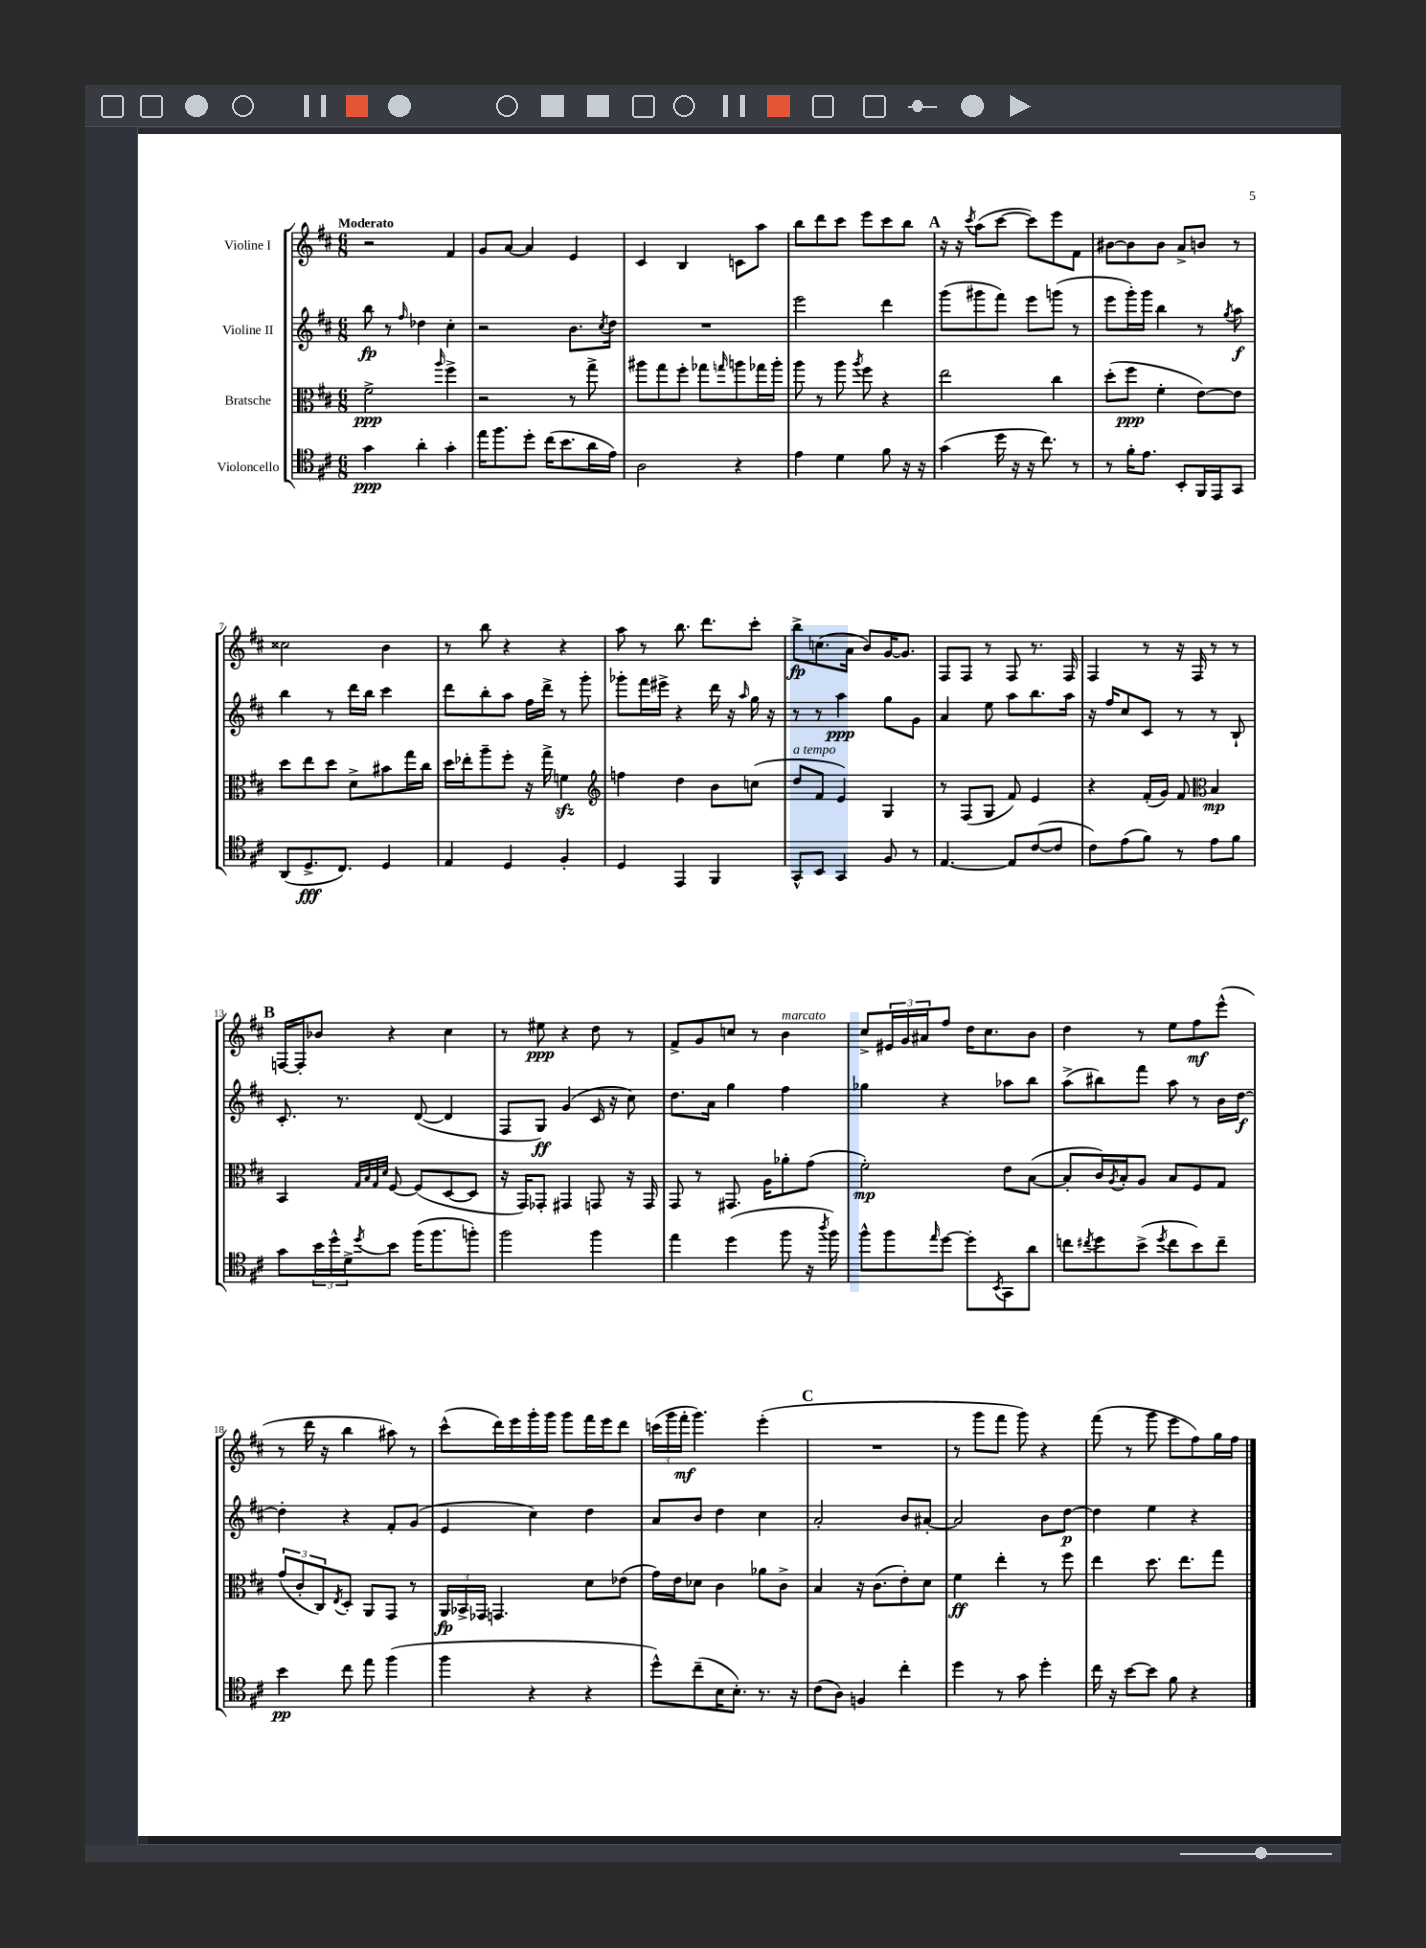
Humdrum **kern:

**kern	**dynam	**kern	**dynam	**kern	**dynam	**kern	**dynam
*part4	*part4	*part3	*part3	*part2	*part2	*part1	*part1
*staff4	*staff4	*staff3	*staff3	*staff2	*staff2	*staff1	*staff1
*I"Violoncello	*	*I"Bratsche	*	*I"Violine II	*	*I"Violine I	*
*clefC4	*	*clefC3	*	*clefG2	*	*clefG2	*
*k[f#c#]	*	*k[f#c#]	*	*k[f#c#]	*	*k[f#c#]	*
*M6/8	*	*M6/8	*	*M6/8	*	*M6/8	*
=1	=1	=1	=1	=1	=1	=1	=1
!	!	!	!	!	!	!LO:TX:a:B:t=Moderato	!
4g\	ppp	2f#^\	ppp	8bb\	fp	2r	.
.	.	.	.	8r	.	.	.
.	.	.	.	16qqff#/	.	.	.
4a'\	.	.	.	4dd-X\	.	.	.
.	.	16qqaa/	.	.	.	.	.
4g'\	.	4ff#^\	.	4cc#'\	.	4f#/	.
=2	=2	=2	=2	=2	=2	=2	=2
16ee\KL	.	2r	.	2r	.	8g/L	.
8.ff#\	.	.	.	.	.	.	.
.	.	.	.	.	.	[8a/J	.
8dd'\J	.	.	.	.	.	4a/]	.
(16cc#\KL	.	.	.	.	.	.	.
8.b\	.	.	.	.	.	.	.
.	.	8r	.	8.b\L	.	4e/	.
16a\L	.	8gg^\	.	.	.	.	.
.	.	.	.	8qcc#/	.	.	.
16e\JJ)	.	.	.	16dd\Jk	.	.	.
=3	=3	=3	=3	=3	=3	=3	=3
2A\	.	8aa#X\L	.	2.r	.	4c#/	.
.	.	8gg\	.	.	.	.	.
.	.	8ff#'\J	.	.	.	4B/	.
.	.	8gg-X\L	.	.	.	.	.
.	.	16qqggn/	.	.	.	.	.
4r	.	8aan\	.	.	.	8cn\L	.
.	.	16gg-X\L	.	.	.	8aa\J	.
.	.	16aa'\JJ	.	.	.	.	.
=4	=4	=4	=4	=4	=4	=4	=4
4e\	.	8aa\	.	2eee\	.	8bb\L	.
.	.	8r	.	.	.	8ddd\	.
4d\	.	8aa\	.	.	.	8ccc#\J	.
.	.	8qaa/	.	.	.	.	.
.	.	8ff#\	.	.	.	8eee\L	.
8f#\	.	4r	.	4ddd\	.	8ccc#\	.
16r	.	.	.	.	.	8bb\J	.
16r	.	.	.	.	.	.	.
!!LO:REH:place=s1:t=A
=5	=5	=5	=5	=5	=5	=5	=5
(4g\	.	2ee\	.	(8ggg\L	.	16r	.
.	.	.	.	.	.	16r	.
.	.	.	.	.	.	8qccc#/	.
.	.	.	.	8ggg#X\	.	(8aa\L	.
16dd\	.	.	.	8fff#\J)	.	[8ccc#\J	.
16r	.	.	.	.	.	.	.
16r	.	.	.	8eee\L	.	8ccc#\L])	.
8.cc#\)	.	.	.	.	.	.	.
.	.	4cc#\	.	(8gggn\J	.	8eee\	.
8r	.	.	.	8r	.	8f#\J	.
=6	=6	=6	=6	=6	=6	=6	=6
8r	.	(8dd'\L	.	8eee\L	.	[8b#X\L	.
16f#'\KL	.	8ff#\J	ppp	16ggg'\L)	.	8b#\]	.
8.e\J	.	.	.	16ggg\JJ	.	.	.
.	.	4f#'\	.	4bb\	.	8b#\J	.
8BB'/L	.	.	.	.	.	8a^/L	.
16FF#/L	.	[8e\L)	.	8r	.	8bn/J	.
16EE/J	.	.	.	.	.	.	.
.	.	.	.	8qgg/	.	.	.
8GG/J	.	8e\J]	.	8aa\	f	8r	.
!!LO:LB:g=z
=7	=7	=7	=7	=7	=7	=7	=7
(8AA/L	.	8dd\L	.	4bb\	.	2cc##X\	.
8.D^/	fff	8ee\	.	.	.	.	.
.	.	8dd\J	.	8r	.	.	.
8.C#/J)	.	.	.	.	.	.	.
.	.	8d^\L	.	16ddd\LL	.	.	.
.	.	.	.	16bb\JJ	.	.	.
4D/	.	8b#X\	.	4ccc#\	.	4b\	.
.	.	16gg\L	.	.	.	.	.
.	.	16cc#\JJ	.	.	.	.	.
=8	=8	=8	=8	=8	=8	=8	=8
4E/	.	16dd\LL	.	8ddd\L	.	8r	.
.	.	16ee-X'\J	.	.	.	.	.
.	.	8aa~\	.	8bb'\	.	8bb\	.
4D/	.	8ff#'\J	.	8aa\J	.	4r	.
.	.	16r	.	16ff#\LL	.	.	.
.	.	16gg^\	.	16ddd^\JJ	.	.	.
4F#'/	.	4fnzz\	.	8r	.	4r	.
.	.	.	.	8ggg'\	.	.	.
=9	=9	=9	=9	=9	=9	=9	=9
*	*	*clefG2	*	*	*	*	*
4D/	.	4ffn\	.	8ggg-X'\L	.	8aa\	.
.	.	.	.	16fff#\L	.	8r	.
.	.	.	.	16eee#X^\JJ	.	.	.
4EE/	.	4dd\	.	4r	.	8.bb\	.
.	.	.	.	.	.	8.ddd\L	.
4FF#/	.	8b\L	.	16ddd\	.	.	.
.	.	.	.	16r	.	.	.
.	.	.	.	16qqaa/	.	.	.
.	.	(8ccn\J	.	16gg\	.	8ccc#'\J	.
.	.	.	.	16r	.	.	.
=10	=10	=10	=10	=10	=10	=10	=10
!	!	!LO:TX:a:i:t=a tempo	!	!	!	!	!
8GG^^/L	.	8dd/L	.	8r	.	8bb^\L	fp
8BB/J	.	8f#/J	.	8r	.	(8.ccn\	.
4GG/	.	4e/)	.	4aa\	ppp	.	.
.	.	.	.	.	.	16a\Jk	.
.	.	.	.	.	.	8b/L)	.
8F#/	.	4G/	.	8gg\L	.	[16g/K	.
.	.	.	.	.	.	8.g/J]	.
8r	.	.	.	8g\J	.	.	.
=11	=11	=11	=11	=11	=11	=11	=11
[4.E/	.	8r	.	4a/	.	8F#/L	.
.	.	(8F#/L	.	.	.	8F#/J	.
.	.	8G/J	.	8ee\	.	8r	.
8E/L]	.	8f#/)	.	8aa\L	.	8F#/	.
([8c#/	.	4e/	.	8.bb\	.	8.r	.
8c#/J]	.	.	.	.	.	.	.
.	.	.	.	16aa\Jk	.	16F#/	.
=12	=12	=12	=12	=12	=12	=12	=12
8c#\L)	.	4r	.	16r	.	4F#/	.
.	.	.	.	16ff#/KL	.	.	.
(8e\	.	.	.	8cc#/	.	.	.
8f#\J)	.	(16f#'/LL	.	8c#/J	.	8r	.
.	.	16g/JJ)	.	.	.	.	.
8r	.	8f#/	.	8r	.	16r	.
.	.	.	.	.	.	16F#/	.
*	*	*clefC3	*	*	*	*	*
8e\L	.	4B/	mp	8r	.	8r	.
8f#\J	.	.	.	8B`/	.	8r	.
!!LO:LB:g=z
!!LO:REH:place=s1:t=B
=13	=13	=13	=13	=13	=13	=13	=13
8g\L	.	4BB/	.	8.c#'/	.	[16Fn/LL	.
.	.	.	.	.	.	16F'/J]	.
24b\L	.	.	.	.	.	8b-X/J	.
24dd^^\	.	.	.	.	.	.	.
.	.	.	.	8.r	.	.	.
24d^\J	.	.	.	.	.	.	.
.	.	32qqG/LLL	.	.	.	.	.
.	.	32qqB/	.	.	.	.	.
.	.	32qqG/	.	.	.	.	.
8qdd/	.	32qqd/JJJ	.	.	.	.	.
8b\J	.	[8F#/	.	.	.	4r	.
(16ff#\KL	.	(8F#/L]	.	([8d/	.	.	.
8.ff#\	.	.	.	.	.	.	.
.	.	[8D/	.	4d/]	.	4cc#\	.
8ffn'\J)	.	8D/J]	.	.	.	.	.
=14	=14	=14	=14	=14	=14	=14	=14
2ff#\	.	16r	.	8F#/L	.	8r	.
.	.	16GG/KL)	.	.	.	.	.
.	.	8GG-X'/J	.	8G/J)	ff	8ee#X\	ppp
.	.	4GG#X/	.	(4g/	.	4r	.
4ff#\	.	8GGn/	.	16c#/	.	8dd\	.
.	.	.	.	16r	.	.	.
.	.	16r	.	8cc#\)	.	8r	.
.	.	16GG/	.	.	.	.	.
=15	=15	=15	=15	=15	=15	=15	=15
4ee\	.	8GG/	.	8.dd\L	.	8f#^/L	.
.	.	8r	.	.	.	8g/	.
.	.	.	.	16a\Jk	.	.	.
(4dd\	.	8.GG#X/	.	4gg\	.	8ccn/J	.
.	.	.	.	.	.	8r	.
.	.	16A\KL	.	.	.	.	.
!	!	!	!	!	!	!LO:TX:a:i:t=marcato	!
8ff#\	.	8a-X'\	.	4ff#\	.	4b\	.
16r	.	(8g\J	.	.	.	.	.
8qaa/	.	.	.	.	.	.	.
16ff#\)	.	.	.	.	.	.	.
=16	=16	=16	=16	=16	=16	=16	=16
8ff#^^\L	.	2f#'\)	mp	4gg-X\	.	8cc#^/L	.
8ff#\	.	.	.	.	.	24e#X/L	.
.	.	.	.	.	.	24g/	.
.	.	.	.	.	.	24a#X/J	.
16qqee/	.	.	.	.	.	.	.
[8dd\J	.	.	.	4r	.	8ff#/J	.
8dd'\L]	.	.	.	.	.	16dd\KL	.
.	.	.	.	.	.	8.cc#\	.
8qBB/	.	.	.	.	.	.	.
8GG\	.	8e\L	.	8aa-X\L	.	.	.
8a\J	.	([8B\J	.	8bb\J	.	8b\J	.
=17	=17	=17	=17	=17	=17	=17	=17
8ccn\L	.	8B'/L]	.	(8aa^\L	.	4dd\	.
8qcc#X/	.	.	.	.	.	.	.
8dd\	.	16c#/L)	.	8bb#X\)	.	.	.
.	.	8qA/	.	.	.	.	.
.	.	16B'/J	.	.	.	.	.
(8b^\J	.	8A/J	.	8fff#\J	.	8r	.
8qdd/	.	.	.	.	.	.	.
8cc#\L	.	8B/L	.	8aa\	.	8ee\L	.
8b\)	.	8F#/	.	8r	.	8ff#\	mf
8cc#~\J	.	8G/J	.	16b\LL	.	(8eee^^\J	.
.	.	.	.	[16dd\JJ	f	.	.
!!LO:LB:g=z
=18	=18	=18	=18	=18	=18	=18	=18
4b\	pp	(12g/L	.	4dd'\]	.	8r	.
.	.	12c#'/	.	.	.	.	.
.	.	.	.	.	.	16ddd\	.
.	.	12C#/)	.	.	.	.	.
.	.	.	.	.	.	16r	.
.	.	8qE/	.	.	.	.	.
8cc#\	.	8D'/J	.	4r	.	4bb\	.
8ee\	.	8AA/L	.	.	.	.	.
(4ff#\	.	8GG/J	.	8f#'/L	.	8aa#X\)	.
.	.	8r	.	(8g/J	.	8r	.
=19	=19	=19	=19	=19	=19	=19	=19
4ff#\	.	24AA/LL	fp	4e/	.	(8ccc#^^\L	.
.	.	24BB-X^/	.	.	.	.	.
.	.	24GG-X/JJ	.	.	.	.	.
.	.	4.GGn/	.	.	.	16ddd\L)	.
.	.	.	.	.	.	16eee\	.
4r	.	.	.	4cc#\)	.	16ggg'\	.
.	.	.	.	.	.	16ggg\JJ	.
.	.	.	.	.	.	8ggg\L	.
4r	.	8d\L	.	4dd\	.	16fff#\L	.
.	.	.	.	.	.	16eee\J	.
.	.	(8e-X\J	.	.	.	8ddd\J	.
=20	=20	=20	=20	=20	=20	=20	=20
8dd^^\L)	.	16g\LL)	.	8a/L	.	(24cccn\LL	.
.	.	.	.	.	.	24ggg\	.
.	.	16e\J	.	.	.	.	.
.	.	.	.	.	.	24fff#'\JJ	mf
(8cc#~\	.	8d-X\J	.	8b/J	.	4.ggg\)	.
16B\K	.	4c#\	.	4dd\	.	.	.
8.B'\J)	.	.	.	.	.	.	.
8.r	.	8a-X\L	.	4cc#\	.	(4eee'\	.
.	.	8c#^\J	.	.	.	.	.
16r	.	.	.	.	.	.	.
!!LO:REH:place=s1:t=C
=21	=21	=21	=21	=21	=21	=21	=21
(8c#\L	.	4B/	.	2a'/	.	2.r	.
8A\J)	.	.	.	.	.	.	.
4Fn/	.	16r	.	.	.	.	.
.	.	(8.c#\L	.	.	.	.	.
4cc#'\	.	8e'\)	.	8b/L	.	.	.
.	.	8d\J	.	[8a#X'/J	.	.	.
=22	=22	=22	=22	=22	=22	=22	=22
4dd\	.	4f#\	ff	2a#/]	.	8r	.
.	.	.	.	.	.	8ggg\L	.
8r	.	4ee'\	.	.	.	8fff#\J	.
8g\	.	.	.	.	.	8ggg\)	.
4dd'\	.	8r	.	8b\L	.	4r	.
.	.	8ff#\	.	[8dd\J	p	.	.
=23	=23	=23	=23	=23	=23	=23	=23
16cc#\	.	4ee\	.	4dd\]	.	(8fff#\	.
16r	.	.	.	.	.	.	.
[8b\L	.	.	.	.	.	8r	.
8b\J]	.	8.dd\	.	4ee\	.	8ggg\	.
8f#\	.	.	.	.	.	8eee\L	.
.	.	8.ee\L	.	.	.	.	.
4r	.	.	.	4r	.	8ff#\)	.
.	.	8gg\J	.	.	.	16gg\L	.
.	.	.	.	.	.	16ff#\JJ	.
==	==	==	==	==	==	==	==
*-	*-	*-	*-	*-	*-	*-	*-
